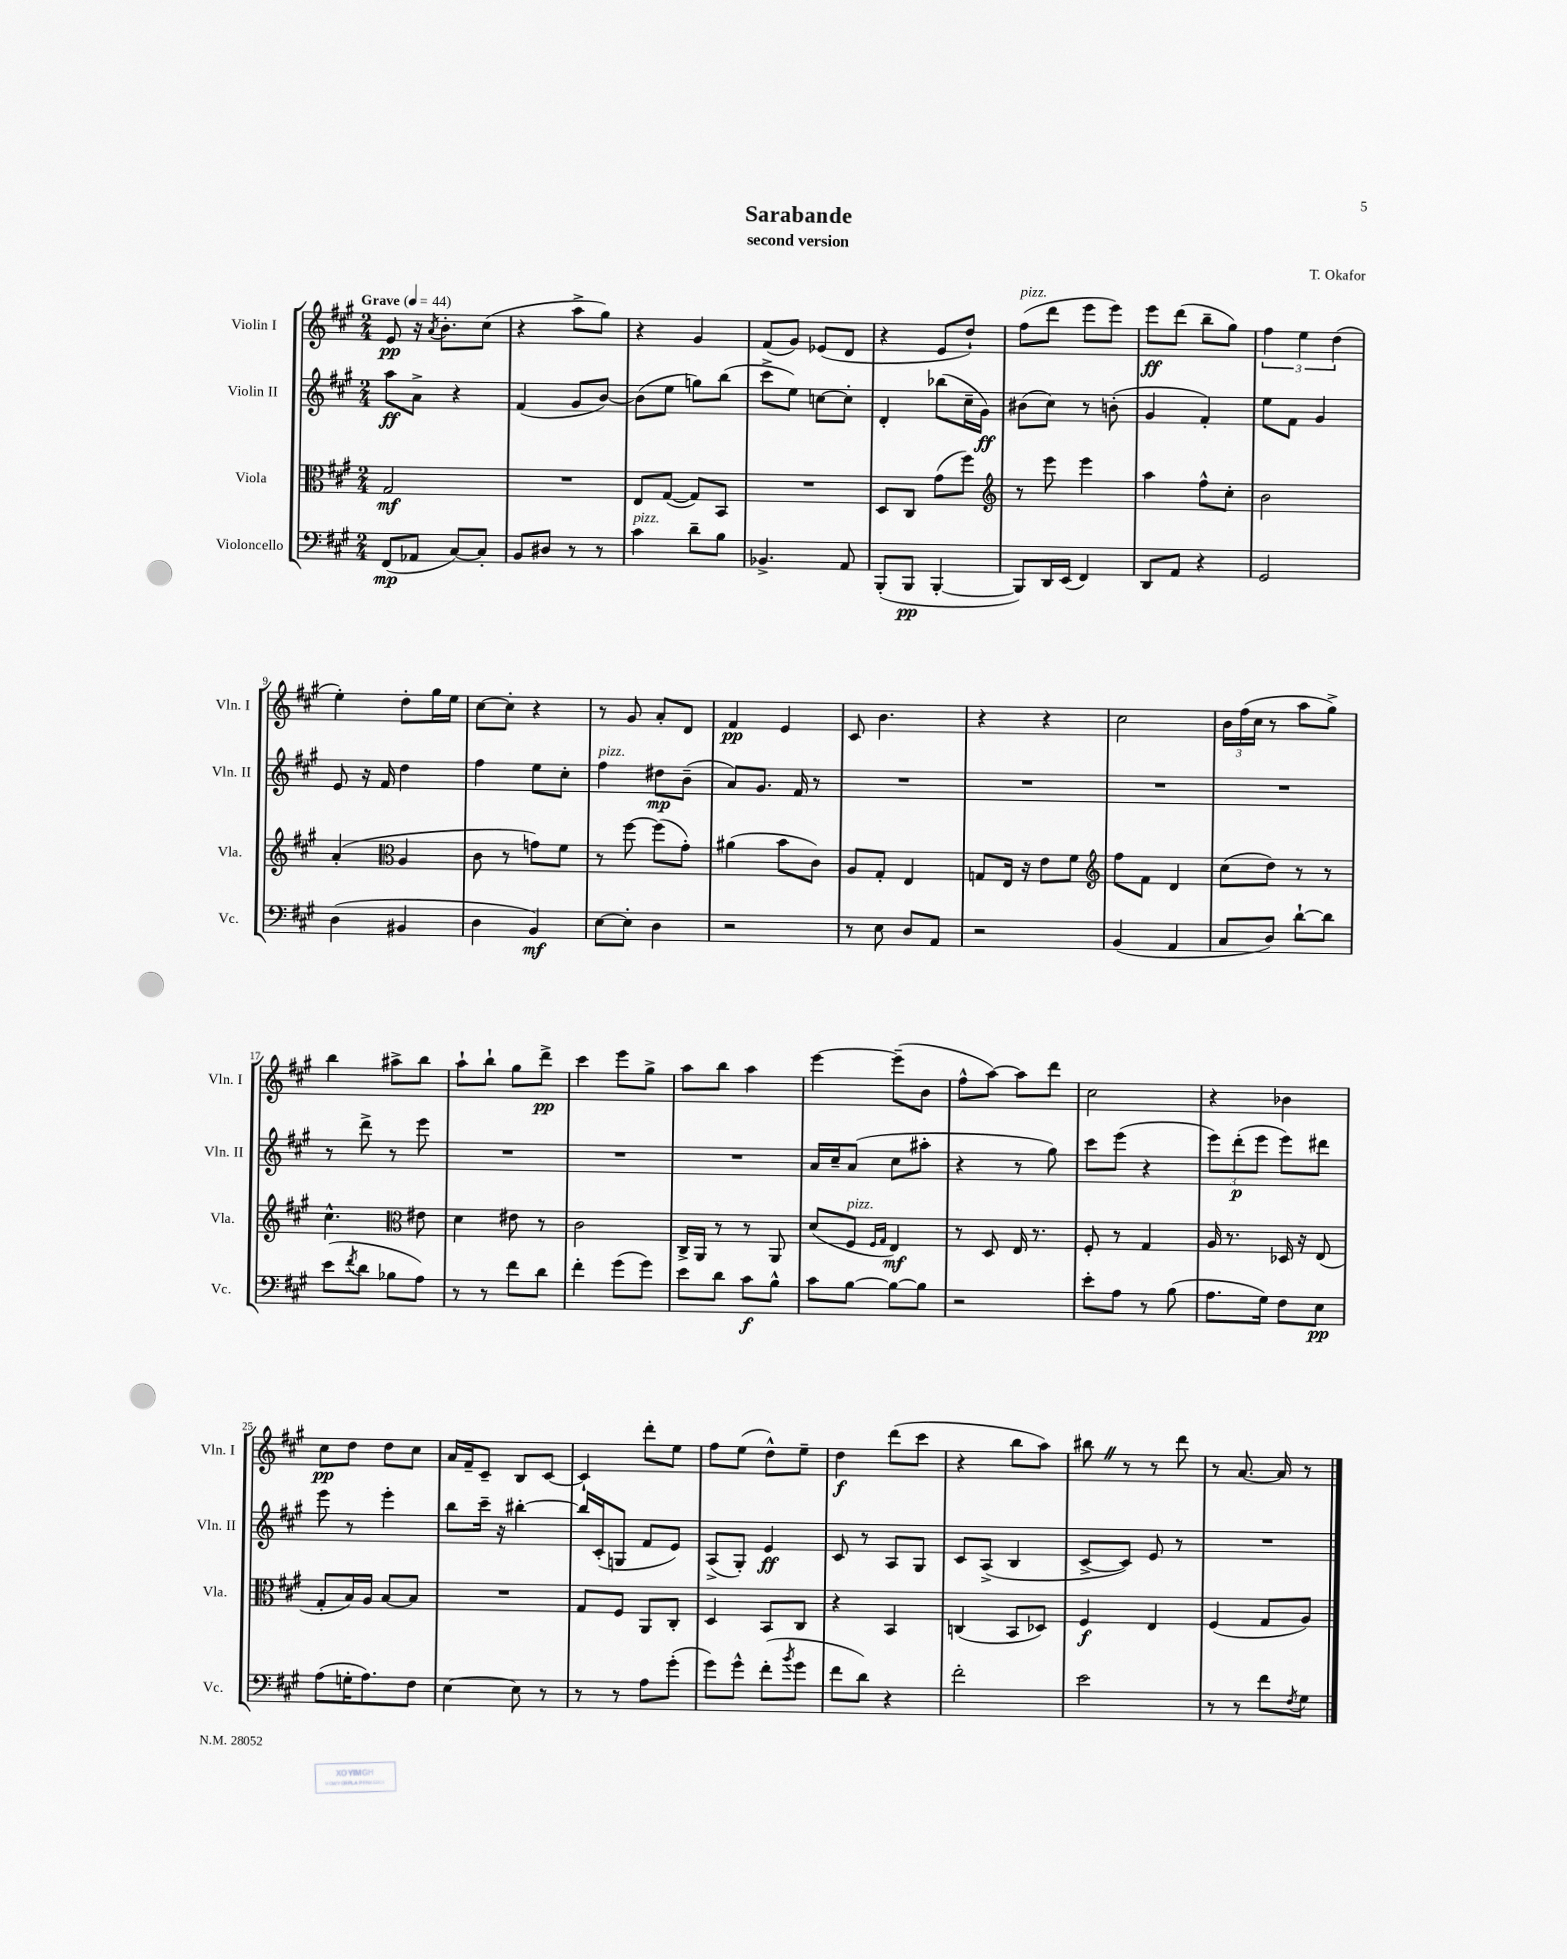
\header { title = "Sarabande" composer = "T. Okafor" subtitle = "second version" }
<<
\new StaffGroup <<
\new Staff = "s0" \with { instrumentName = "Violin I" shortInstrumentName = "Vln. I" } {
    \clef treble \key a \major \numericTimeSignature \time 2/4 \tempo "Grave" 4 = 44
    e'8\pp r16 \acciaccatura { a'8 } b'8.-. cis''8( |
    r4 a''8-> gis''8) |
    r4 gis'4 |
    fis'8( gis'8) ees'8( d'8 |
    r4 e'8 d''8-!) |
    fis''8^\markup { \italic "pizz." }( d'''8 e'''8 e'''8) |
    e'''8\ff d'''8( b''8-- gis''8) |
    \tuplet 3/2 { fis''4 e''4 d''4( } |
    e''4-.) d''8-. gis''16 e''16 |
    cis''8~ cis''8-. r4 |
    r8 gis'8 a'8-. d'8 |
    fis'4\pp e'4 |
    cis'8 b'4. |
    r4 r4 |
    cis''2 |
    \tuplet 3/2 { b'16 fis''16( cis''16 } r8 a''8 gis''8->) |
    b''4 ais''8-> b''8 |
    a''8-! b''8-! gis''8 d'''8->\pp |
    cis'''4 e'''8 gis''8-> |
    a''8 b''8 a''4 |
    e'''4~ e'''8--( b'8 |
    fis''8-^ a''8~) a''8 d'''8 |
    cis''2 |
    r4 bes'4 |
    cis''8\pp d''8 d''8 cis''8 |
    a'16 fis'16-- cis'8-- b8 cis'8~ |
    cis'4-! d'''8-. e''8 |
    fis''8 e''8( d''8-^) e''8-- |
    d''4\f d'''8( cis'''8 |
    r4 b''8 a''8) |
    bis''8 \once \override BreathingSign.text = \markup { \musicglyph "scripts.caesura.straight" } \breathe r8 r8 d'''8 |
    r8 a'8.~ a'16 r8 \bar "|." |
}
\new Staff = "s1" \with { instrumentName = "Violin II" shortInstrumentName = "Vln. II" } {
    \clef treble \key a \major \numericTimeSignature \time 2/4
    a''8\ff a'8-> r4 |
    fis'4( gis'8 b'8~) |
    b'8( e''8 g''8) b''8( |
    cis'''8-> e''8) c''8~ c''8-. |
    d'4-. bes''8( cis''16-- gis'16\ff) |
    bis'8( cis''8) r8 b'8-.( |
    gis'4 fis'4-.) |
    e''8 fis'8 gis'4 |
    e'8 r16 fis'16 d''4 |
    fis''4 e''8 cis''8-. |
    fis''4^\markup { \italic "pizz." } dis''8\mp b'8--( |
    a'8) gis'8. fis'16 r8 |
    R2 |
    R2 |
    R2 |
    R2 |
    r8 d'''8-> r8 e'''8 |
    R2 |
    R2 |
    R2 |
    a'16 cis''16-- a'8( cis''8 ais''8-. |
    r4 r8 gis''8) |
    cis'''8 e'''8( r4 |
    \tuplet 3/2 { e'''8) d'''8-.\p( e'''8 } e'''8) dis'''8 |
    e'''8 r8 e'''4-. |
    b''8 cis'''16-- r16 bis''4~-. |
    bis''16 cis'16-.( g8 fis'8 e'8) |
    a8->( gis8-.) e'4\ff |
    cis'8 r8 a8 gis8 |
    cis'8 a8->( b4 |
    cis'8~-> cis'8) e'8 r8 |
    R2 \bar "|." |
}
\new Staff = "s2" \with { instrumentName = "Viola" shortInstrumentName = "Vla." } {
    \clef alto \key a \major \numericTimeSignature \time 2/4
    gis2\mf |
    R2 |
    e8 gis8~( gis8) b,8 |
    R2 |
    d8 cis8 gis'8( fis''8) |
    \clef treble r8 e'''8 e'''4 |
    a''4 fis''8-^ cis''8-. |
    b'2 |
    a'4-.( \clef alto a4 |
    cis'8 r8 g'8) fis'8 |
    r8 fis''8~ fis''8( gis'8-.) |
    ais'4( b'8 cis'8) |
    a8 gis8-. e4 |
    g8 e16 r16 e'8 fis'8 |
    \clef treble fis''8 fis'8 d'4 |
    cis''8( d''8) r8 r8 |
    cis''4.-^ \clef alto eis'8 |
    d'4 eis'8 r8 |
    cis'2 |
    cis16-> a,16 r8 r8 a,8 |
    d'8( fis8^\markup { \italic "pizz." } \grace { fis16 gis16 } e4\mf) |
    r8 d8 e16 r8. |
    fis8-. r8 gis4 |
    a16 r8. des16 r16 e8( |
    gis8-. b16) a16 b8~ b8 |
    R2 |
    gis8 fis8 a,8 cis8-. |
    d4 b,8 cis8 |
    r4 b,4 |
    c4( b,8 des8) |
    fis4\f e4 |
    fis4( gis8 a8) \bar "|." |
}
\new Staff = "s3" \with { instrumentName = "Violoncello" shortInstrumentName = "Vc." } {
    \clef bass \key a \major \numericTimeSignature \time 2/4
    fis,8\mp( aes,8 cis8~) cis8-. |
    b,8 dis8 r8 r8 |
    cis'4^\markup { \italic "pizz." } d'8-- b8 |
    bes,4.-> a,8 |
    b,,8-.( b,,8\pp b,,4~-. |
    b,,8) d,16 e,16( fis,4) |
    d,8 a,8 r4 |
    gis,2 |
    d4( bis,4 |
    d4 b,4\mf) |
    e8~ e8-. d4 |
    r2 |
    r8 e8 d8 a,8 |
    r2 |
    b,4( a,4 |
    cis8 d8) d'8~-! d'8 |
    e'8( \acciaccatura { fis'8 } d'8 bes8 a8) |
    r8 r8 fis'8 d'8 |
    fis'4-. gis'8( gis'8) |
    e'8 d'8 cis'8\f b8-^ |
    cis'8 b8~ b8~ b8 |
    r2 |
    e'8-. a8 r8 b8( |
    a8. gis16) fis8 e8\pp |
    a8( g16-. a8.) fis8 |
    e4~ e8 r8 |
    r8 r8 a8 gis'8-.( |
    gis'8) gis'8-^ fis'8-.( \acciaccatura { b'8 } gis'8 |
    fis'8 d'8) r4 |
    fis'2-. |
    e'2 |
    r8 r8 fis'8 \acciaccatura { fis8 } gis8 \bar "|." |
}
>>
>>
